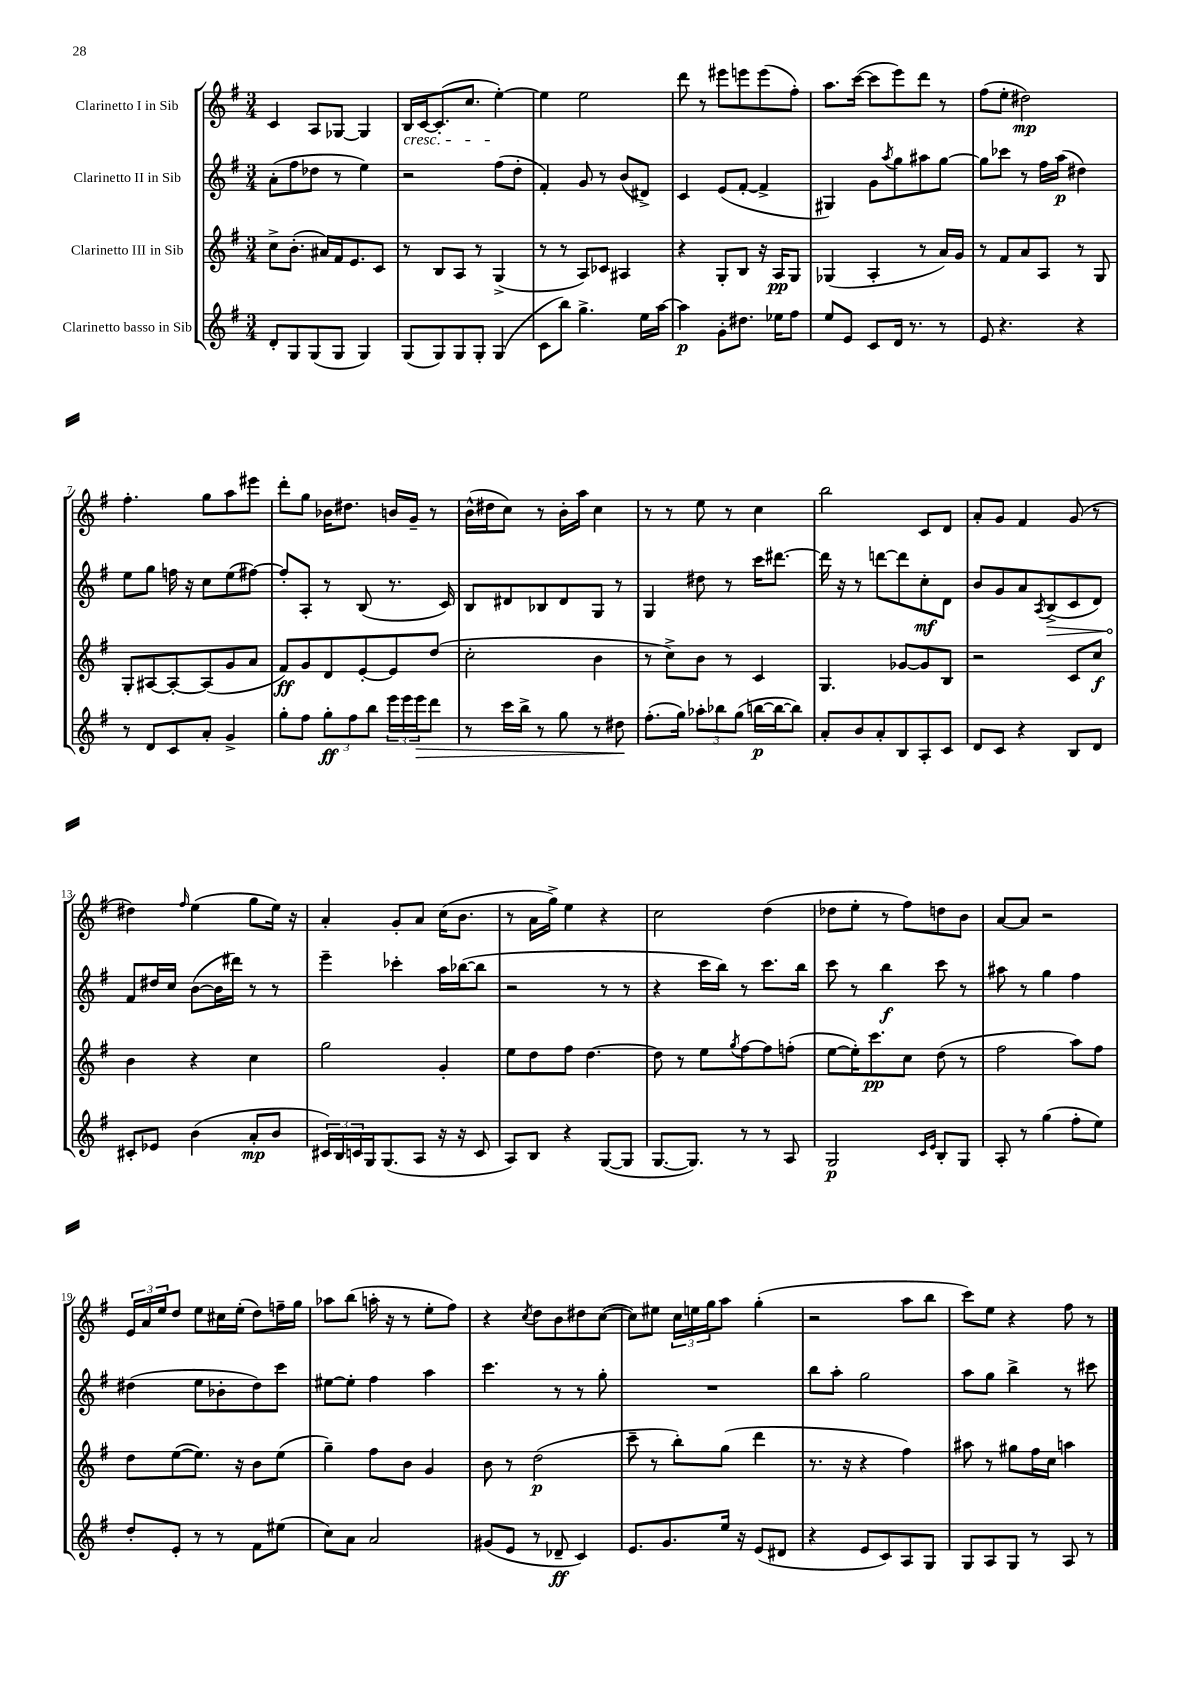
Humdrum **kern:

**kern	**kern	**kern	**kern
*staff4	*staff3	*staff2	*staff1
*clefG2	*clefG2	*clefG2	*clefG2
*k[f#]	*k[f#]	*k[f#]	*k[f#]
*M3/4	*M3/4	*M3/4	*M3/4
8d'	8cc^	(8a'	4c
8G	(8.b'	8ff#	.
(8G	.	8dd-	8A
.	16a#)	.	.
8G	16f#	8r	[8G-
.	8.e	.	.
4G)	.	4ee)	4G-]
.	8c	.	.
=	=	=	=
(8G	8r	2r	16B
.	.	.	[16c
8G)	8B	.	(8.c']
8G	8A	.	.
.	.	.	8.cc
8G'	8r	.	.
(4G	(4G^	(8ff#	[4ee')
.	.	8dd'	.
=	=	=	=
8c	8r	4f#')	4ee]
8bb)	8r	.	.
4.gg^	8A)	8g	2ee
.	8c-	8r	.
.	4A#	(8b	.
16ee	.	8d#^)	.
[16aa	.	.	.
=	=	=	=
4aa]	4r	4c	8ddd
.	.	.	8r
8g'	8G'	(8e	8eee#
8.dd#	8B	[8f#'	8eee
.	16r	4f#^]	(8eee
16ee-	16A	.	.
8ff#	8G	.	8ff#')
=	=	=	=
8ee	(4G-	4G#)	8.aa
8e	.	.	.
.	.	.	([16ccc
8c	4A'	8g	8ccc]
.	.	8qaa	.
16d	.	8gg	8eee)
8.r	.	.	.
.	8r	8aa#	8ddd
8r	16a)	[8gg	8r
.	16g	.	.
=	=	=	=
8e	8r	8gg]	(8ff#
4.r	8f#	8ccc-	8ee'
.	8a	8r	2dd#)
.	8A	16ff#	.
.	.	(16aa	.
4r	8r	4dd#)	.
.	8G	.	.
=	=	=	=
8r	8G'	8ee	4.ff#'
8d	[8A#	8gg	.
8c	8A#'_	16ff	.
.	.	16r	.
8a'	(8A#]	8cc	8gg
4g^	8g	(8ee	8aa
.	8a	[8ff#)	8eee#
=	=	=	=
8gg'	8f#)	8ff#']	8ddd'
8ff#	8g	8A'	8gg
12gg'	8d	8r	16b-
.	.	.	8.dd#
12ff#	.	.	.
.	[8e'	(8B	.
12bb	.	.	.
24eee	8e]	8.r	16b
24eee	.	.	.
.	.	.	16g~
24eee	.	.	.
8ddd	(8dd	.	8r
.	.	16c)	.
=	=	=	=
8r	2cc'	8B	(16b^^
.	.	.	16dd#
16ccc	.	8d#	8cc)
16bb^	.	.	.
8r	.	8B-	8r
8gg	.	8d#	16b'
.	.	.	16aa
8r	4b	8G	4cc
8dd#	.	8r	.
=	=	=	=
(8.ff#'	8r	4G	8r
.	8cc^)	.	8r
16gg)	.	.	.
12aa-'	8b	8dd#	8ee
12bb-	.	.	.
.	8r	8r	8r
(12gg	.	.	.
[16bb	4c	16ccc	4cc
16bb_	.	[8.ddd#	.
8bb])	.	.	.
=	=	=	=
8a'	4.G	16ddd#]	2bb
.	.	16r	.
8b	.	8r	.
8a'	.	[8ddd	.
8B	[8g-	8ddd]	.
8A'	8g-]	8cc'	8c
8c	8B	8d	8d
=	=	=	=
8d	2r	8b	8a'
8c	.	8g	8g
4r	.	8a	4f#
.	.	8qA	.
.	.	(8B^	.
8B	8c	8c	(8g
8d	8cc	8d)	8r
=	=	=	=
8c#'	4b	8f#	4dd#)
8e-	.	16dd#	.
.	.	16cc	.
.	.	.	16qqff#
(4b	4r	([8b	(4ee
.	.	16b]	.
.	.	16ddd#)	.
8a'	4cc	8r	8gg
8b	.	8r	16ee)
.	.	.	16r
=	=	=	=
24c#)	2gg	4eee~	4a'
24B	.	.	.
24c	.	.	.
16G	.	.	.
(8.G	.	.	.
.	.	4ccc-'	8g'
8A	.	.	8a
16r	4g'	16aa	(16cc
16r	.	([16bb-	8.b
8c	.	8bb-]	.
=	=	=	=
8A)	8ee	2r	8r
8B	8dd	.	16a
.	.	.	16gg^)
4r	8ff#	.	4ee
.	[4.dd	.	.
([8G	.	8r	4r
8G]	.	8r	.
=	=	=	=
[8.G	8dd]	4r	2cc
.	8r	.	.
8.G])	.	.	.
.	8ee	16ccc	.
.	.	16bb)	.
.	8qgg	.	.
8r	[8ff#	8r	.
8r	8ff#]	8.ccc	(4dd
8A	(8ff'	.	.
.	.	16bb	.
=	=	=	=
2G	[8ee	8ccc	8dd-
.	16ee'])	8r	8ee'
.	8.ccc	.	.
.	.	4bb	8r
.	8cc	.	8ff#)
16qqc	.	.	.
16qqe	.	.	.
8B'	(8dd	8ccc	8dd
8G	8r	8r	8b
=	=	=	=
8A'	2ff#	8aa#	[8a
8r	.	8r	8a]
(4gg	.	4gg	2r
8ff#'	8aa)	4ff#	.
8ee)	8ff#	.	.
=	=	=	=
8dd'	8dd	(4dd#	24e
.	.	.	24a
.	.	.	24ee
8e'	([8ee	.	8dd
8r	8.ee])	8ee	8ee
8r	.	8b-'	16cc#
.	16r	.	(16ee'
8f#	8b	8dd#)	8dd)
(8ee#	(8ee	8ccc	16ff~
.	.	.	16gg
=	=	=	=
8cc)	4gg~)	[8ee#	8aa-
8a	.	8ee#']	(8bb
2a	8ff#	4ff#	16aa'
.	.	.	16r
.	8b	.	8r
.	4g	4aa	8ee'
.	.	.	8ff#)
=	=	=	=
(8g#	8b	4.ccc	4r
8e	8r	.	.
.	.	.	8qcc
8r	(2dd	.	8dd
8d-~	.	8r	8b
4c)	.	8r	8dd#
.	.	8gg'	([8cc
=	=	=	=
8.e	8ccc~	2.r	8cc])
.	8r	.	8ee#
8.g	.	.	.
.	8bb')	.	24cc
.	.	.	24ee
.	.	.	24gg
16ee	(8gg	.	8aa
16r	.	.	.
(8e	4ddd	.	(4gg'
8d#	.	.	.
=	=	=	=
4r	8.r	8bb	2r
.	.	8aa'	.
.	16r	.	.
8e	4r	2gg	.
8c)	.	.	.
8A	4ff#)	.	8aa
8G	.	.	8bb
=	=	=	=
8G	8aa#	8aa	8ccc)
8A	8r	8gg	8ee
8G	8gg#	4bb^	4r
8r	16ff#	.	.
.	16cc	.	.
8A	4aa	8r	8ff#
8r	.	8ccc#	8r
==	==	==	==
*-	*-	*-	*-
